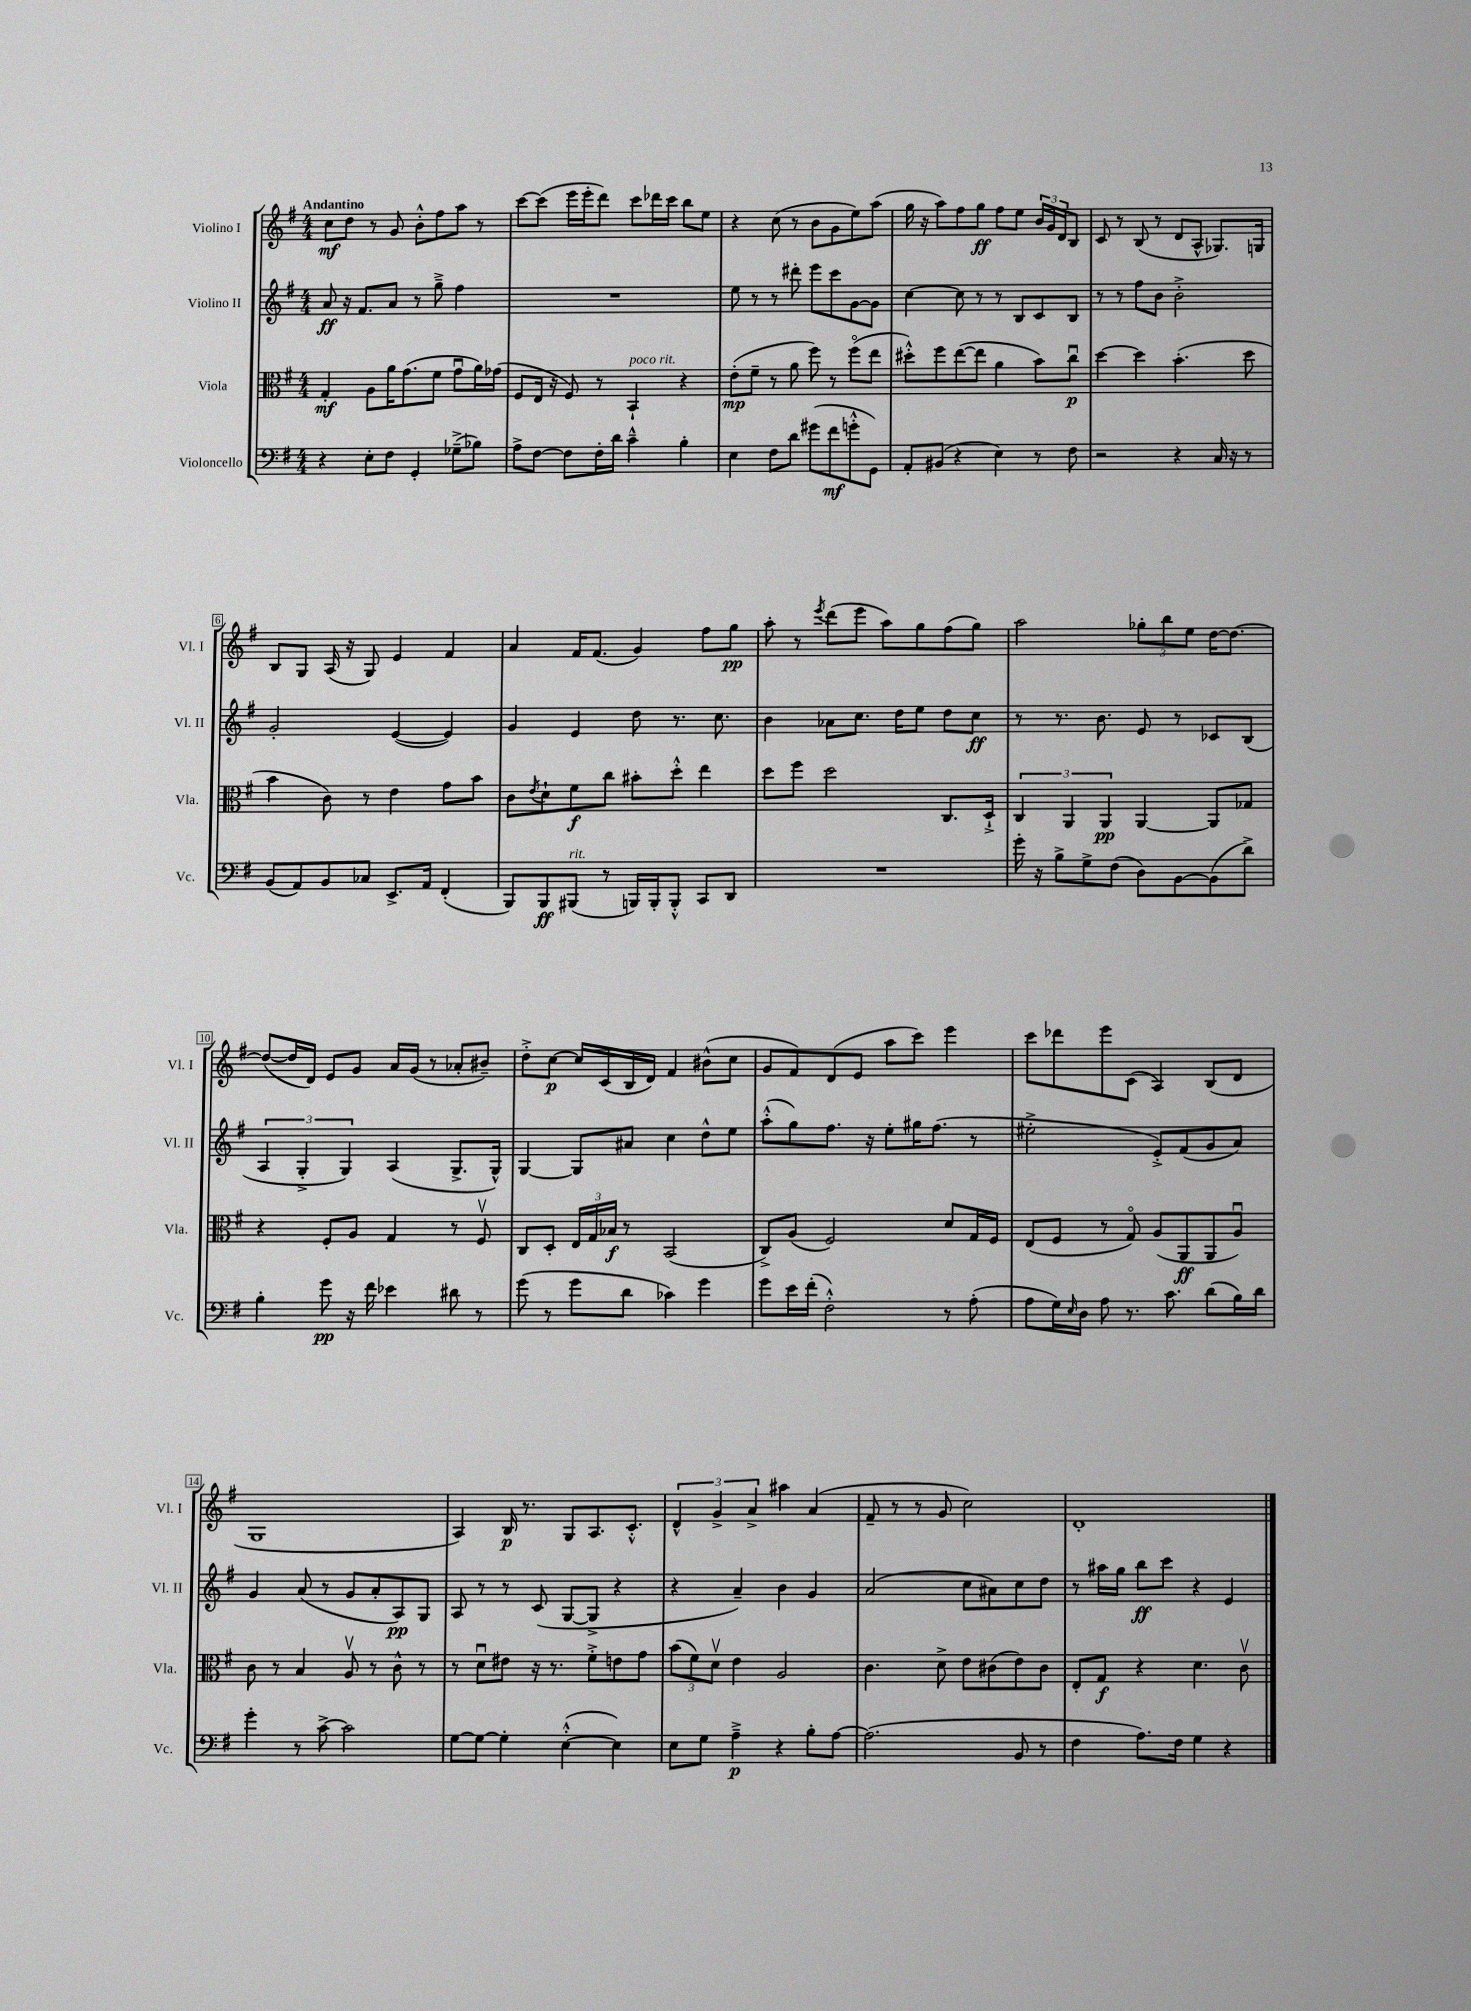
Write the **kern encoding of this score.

**kern	**kern	**kern	**kern
*staff4	*staff3	*staff2	*staff1
*clefF4	*clefC3	*clefG2	*clefG2
*k[f#]	*k[f#]	*k[f#]	*k[f#]
*M4/4	*M4/4	*M4/4	*M4/4
4r	4G'	8a	8cc
.	.	16r	8dd
.	.	8.f#	.
8E'	8A	.	8r
8F#	16a	8a	8g
.	(8.g	.	.
4GG'	.	8r	8b'^^
.	8f#	8gg~^	8ff#
(8G-~^	8gu	4ff#	8aa
8B-)	16a)	.	8r
.	(16g-	.	.
=	=	=	=
8A^	8F#	1r	[8ccc
[8F#	16E	.	(8ccc]
.	16r	.	.
8F#]	8F#)	.	16eee
.	.	.	16eee'
16F#'	8r	.	8ddd)
16d	.	.	.
4c~^^	4BB`	.	8ccc
.	.	.	16ddd-
.	.	.	16ccc
4B'	4r	.	8bb
.	.	.	8ee
=	=	=	=
4E	(8e'	8ee	4r
.	8f#~	8r	.
8F#	8r	8r	(8cc
8d	8a	8ddd#'	8r
(8g#	8ff#)	8eee	8b
8f#	8r	8ccc	8g
8g'^^	(8ff#o	[8g	8ee)
8GG)	8ee	8g]	(8aa
=	=	=	=
8AA'	8dd#'^^)	[4cc	16gg
.	.	.	16r
(8BB#	8ff#	.	8aa)
4r	([8ee	8cc]	8ff#
.	8ee]	8r	8gg
4E)	4a	8r	8ff#
.	.	8B	8ee
8r	8b)	8c	24b
.	.	.	24g
.	.	.	24d
8F#	8ccu	8B	8B
=	=	=	=
2r	[4dd	8r	8c
.	.	8r	8r
.	4dd]	8ff#	(8B
.	.	8b	8r
4r	(4.b'	2b'^	8d
.	.	.	8A^^
16C	.	.	8.G-)
16r	.	.	.
8r	8dd	.	.
.	.	.	16G
=	=	=	=
(8BB	4b	2g'	8B
8AA)	.	.	8G
8BB	8c)	.	(16A
.	.	.	16r
8C-	8r	.	8G)
8.EE^	4e	([4e	4e
16AA	.	.	.
(4FF#'	8g	4e])	4f#
.	8b	.	.
=	=	=	=
8BBB)	8c	4g	4a
.	8qe	.	.
8BBB	8d`	.	.
(8BBB#	8f#	4e	16f#
.	.	.	(8.f#
8r	8cc	.	.
16BBB)	8b#'	8dd	4g)
16BBB'	.	.	.
8BBB'^^	8dd'^^	8.r	.
8CC	4ee	.	8ff#
.	.	8.cc	.
8DD	.	.	8gg
=	=	=	=
1r	8dd	4b	8aa'
.	8ff#	.	8r
.	.	.	8qeee
.	2dd	8a-	(8ddd
.	.	8.cc	8eee
.	.	.	8aa)
.	.	16dd	.
.	.	8ee	8gg
.	8.C	8dd	(8ff#
.	.	8cc	8gg)
.	16D`^	.	.
=	=	=	=
16g'	6C	8r	2aa
16r	.	.	.
8B^	.	8.r	.
.	6AA	.	.
8G^	.	.	.
.	.	8.b	.
.	6AA	.	.
(8F#	.	.	.
8D)	[4AA	8e	12gg-'
.	.	.	12bb
[8BB	.	8r	.
.	.	.	12ee
(8BB]	8AA]	8c-	[16dd
.	.	.	8.dd_
8d^)	8G-	(8B	.
=	=	=	=
4B'	4r	6A	(8dd_
.	.	.	16dd]
.	.	6G'^	.
.	.	.	16d)
8g	8F#'	.	8e
.	.	6G)	.
16r	8A	.	8g
16f#	.	.	.
4e-	4G	(4A	16a
.	.	.	(16g
.	.	.	8r
8d#	8r	8.G^	8a-'
8r	8F#v	.	8b#~)
.	.	16G^^)	.
=	=	=	=
(8g	8C	[4G	8dd'^
8r	8D'	.	[8cc
8g	24E	8G]	16cc]
.	24G	.	.
.	.	.	(16c
.	24B-	.	.
8d	8r	8a#	16B
.	.	.	16d)
4c-)	(2BB	4cc	4f#
4g	.	8dd^^	(8b#^^
.	.	8ee	8cc
=	=	=	=
8g	8C^)	(8aa'^^	8g
16e	(8A	8gg)	8f#)
(16f#'	.	.	.
2F#'^^)	2F#)	8.ff#	(8d
.	.	.	8e
.	.	16r	.
.	.	8ee'	8aa
.	.	16gg#	8ccc)
.	.	(8.ff#	.
8r	8d	.	4eee
(8A'	16G	8r	.
.	16F#	.	.
=	=	=	=
8A	(8E	2ee#'^	8ccc
16G)	8F#	.	8ddd-
16qqE	.	.	.
16D	.	.	.
8A	8r	.	8eee
8.r	8Go)	.	(8c
.	(8A	8e'^)	4A)
8.c	.	.	.
.	8AA	(8f#	.
(8d	8AA	8g	(8B
16B)	8Au)	8a)	8d
16d	.	.	.
=	=	=	=
4g'	8c	4g	1G
.	8r	.	.
8r	4B	(8a	.
[8c^	.	8r	.
2c]	8Av	8g	.
.	8r	8a'	.
.	8c^^	8A)	.
.	8r	8G	.
=	=	=	=
[8G	8r	8A	4A)
8G_	8du	8r	.
4G']	8e#	8r	16B
.	.	.	8.r
.	16r	(8c	.
.	8.r	.	.
([4E'^^	.	[8G	8G
.	8f#'^	8G^]	8.A
4E])	8e	4r	.
.	.	.	8.c'^^
.	8g	.	.
=	=	=	=
8E	(12b	4r	6d^^
.	12f#)	.	.
8G	.	.	.
.	12dv	.	6g^
4A~^	4e	4a~)	.
.	.	.	6a^
4r	2A	4b	4aa#
8B'	.	4g	(4a
[8A	.	.	.
=	=	=	=
(2.A]	4.c	(2a	8f#~
.	.	.	8r
.	.	.	8r
.	8d^	.	8g
.	8e	8cc	2cc)
.	(8c#	8a#)	.
8BB	8e)	8cc	.
8r	8c#	8dd	.
=	=	=	=
4F#	8E'	8r	1d'
.	8G	16aa#	.
.	.	16gg	.
8.A)	4r	8bb	.
.	.	8ccc	.
16F#	.	.	.
4G	4.d	4r	.
4r	.	4e	.
.	8cv	.	.
==	==	==	==
*-	*-	*-	*-
